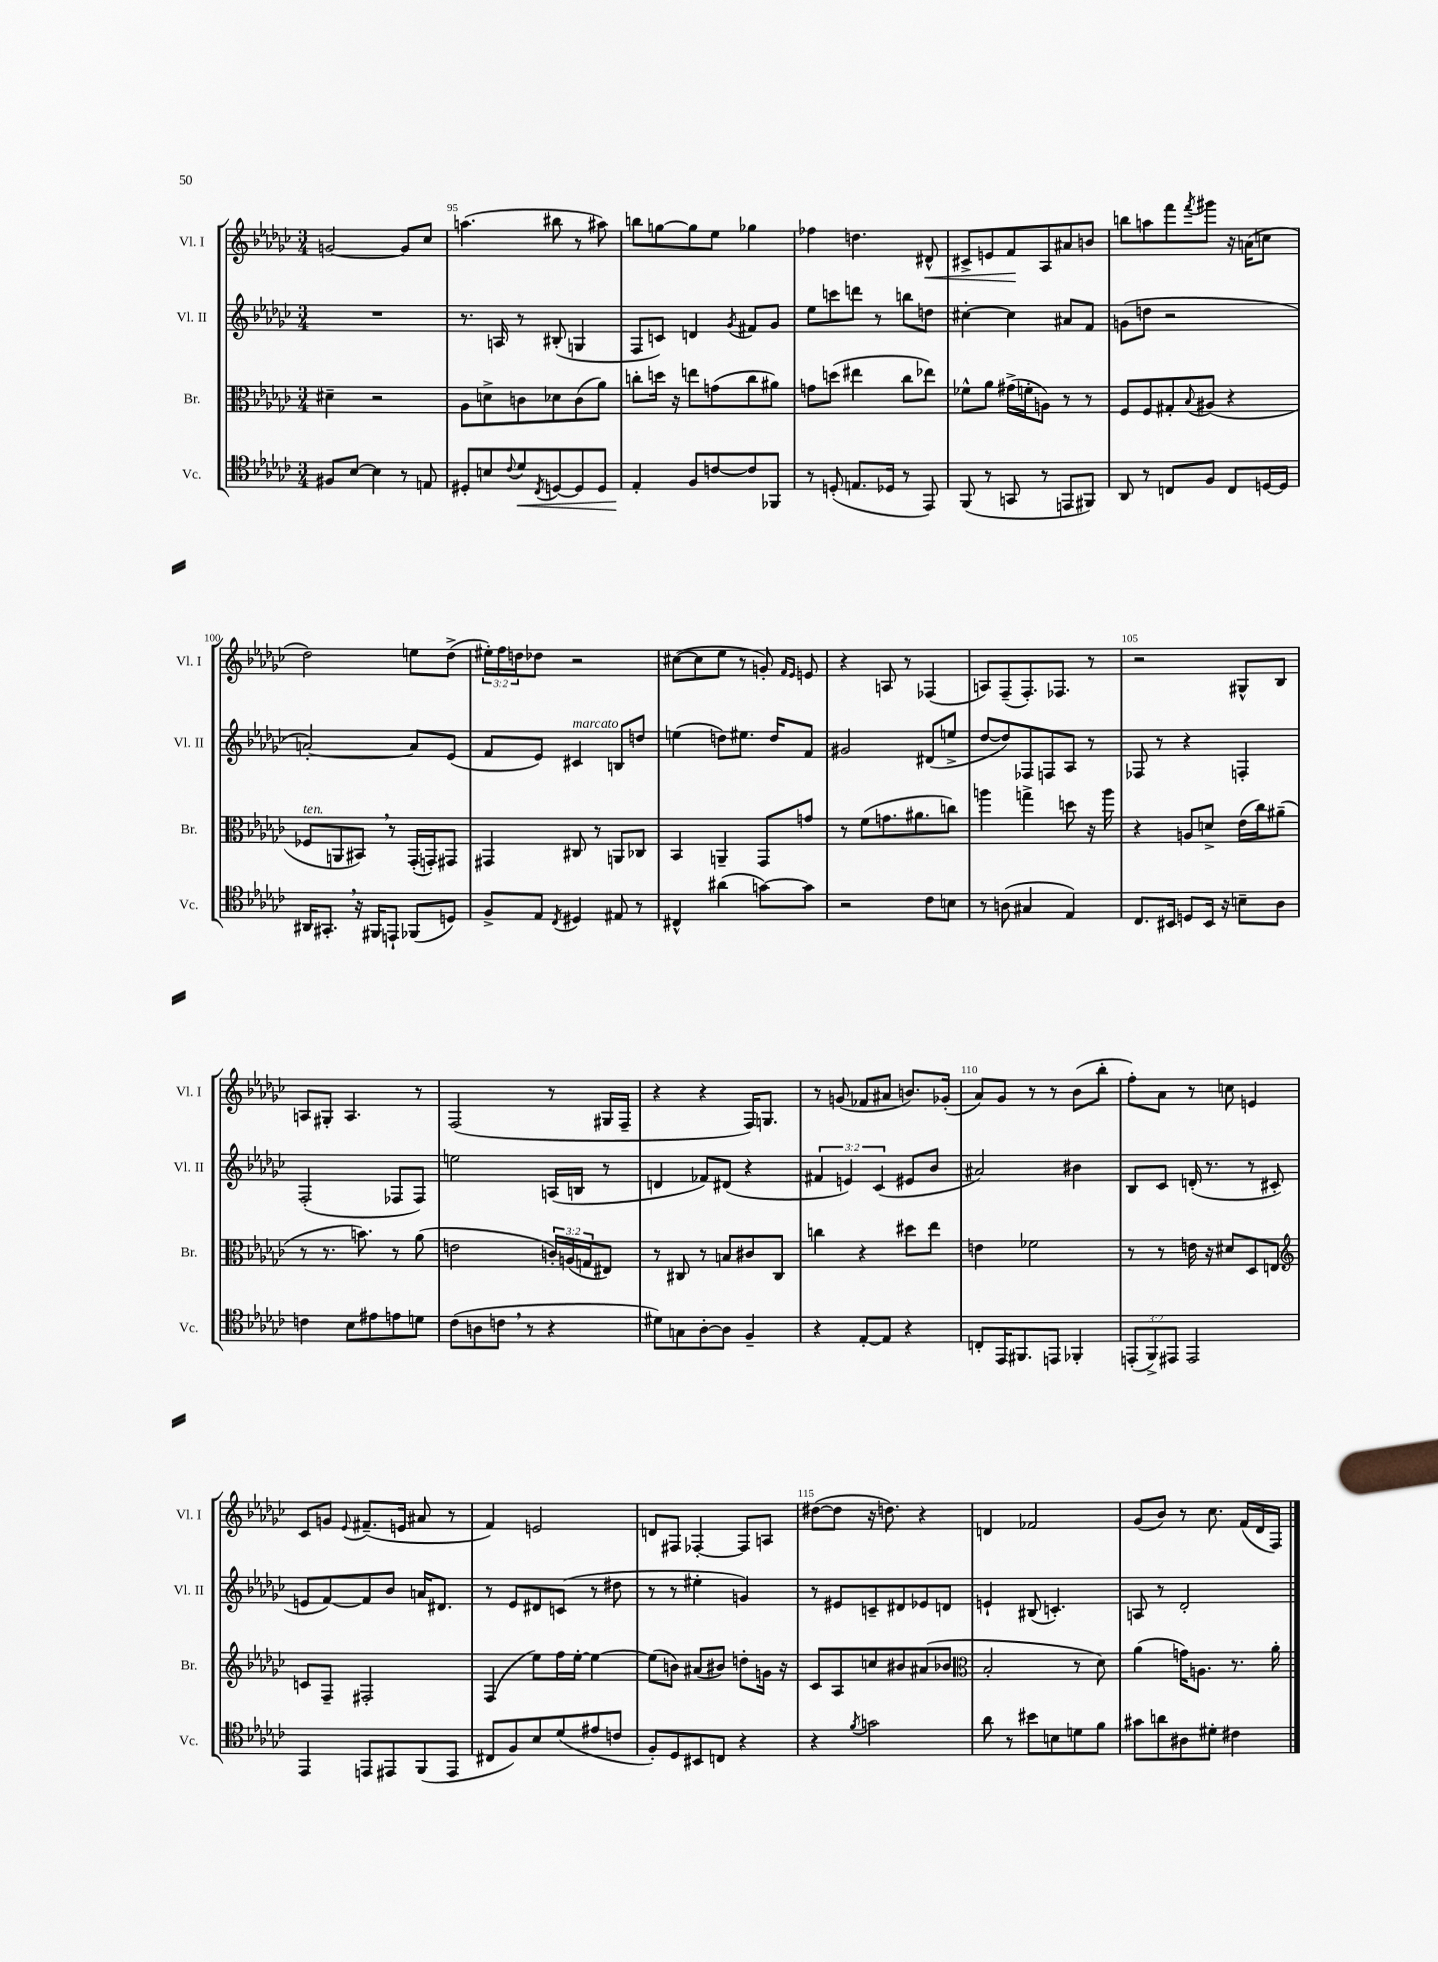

**kern	**kern	**kern	**kern
*staff4	*staff3	*staff2	*staff1
*clefC4	*clefC3	*clefG2	*clefG2
*k[b-e-a-d-g-c-]	*k[b-e-a-d-g-c-]	*k[b-e-a-d-g-c-]	*k[b-e-a-d-g-c-]
*M3/4	*M3/4	*M3/4	*M3/4
8F#/L	4d#~\	2.r	[2g/
[8B-/J	.	.	.
4B-\]	2r	.	.
8r	.	.	8g/]L
8E/	.	.	8cc-/J
=	=	=	=
8D#'/L	8A-\L	8.r	(4.aa\
8B/	8d^\	.	.
.	.	16A/	.
8qqc-/	.	.	.
8d-/	8c\	8r	.
8qC-/	.	.	.
[8D/	8d-\	(8B#'/	8bb#\
8D/]	(8c\	4G/	8r
8D/J	8a-\J)	.	8aa#\)
=	=	=	=
4E-'/	8cc'\L	8F/L	8bb\L
.	16dd\Jk	8c/J)	[8gg\
.	16r	.	.
8F/L	8ee\L	4d/	8gg\]
[8c/	(8g\	.	8ee-\J
.	.	8qg-/	.
8c/]	8cc\	8f#/L	4gg-\
8FF-/J	8a#\J)	8g-/J	.
=	=	=	=
8r	8g\L	8ee-\L	4ff-\
(8D'/	(8dd\J	8ccc\	.
8.E/L	4ee#\	8ddd\J	4.dd\
.	.	8r	.
16D-/Jk	.	.	.
8r	8cc-\L	8bb\L	.
8EE-/)	8ee-\J)	8dd\J	8d#^^/
=	=	=	=
(8FF/	8f-^^\L	[4cc#'\	8c#^/L
8r	8a-\J	.	8e/
8GG/	(16g#^\LL	4cc#\]	8f/
.	16f'\J	.	.
8r	8A\J)	.	8A-/
8EE/L	8r	8a#/L	8a#/
8FF#/J)	8r	8f/J	8b/J
=	=	=	=
8AA-/	8F/L	(8g\L	8bb\L
8r	8F/	8dd\J	8aa\
8C/L	8G#'/	2r	8fff\
.	8qqB-/	.	8qfff/
8F/J	(8A#/J	.	8ggg#\J
8C/L	4r	.	16r
.	.	.	(16a\LK
[16D/L	.	.	8cc\J
16D/]JJ	.	.	.
=	=	=	=
16AA#/LK	8F-/L	[2a'/)	2dd-\)
8.GG#'/J	.	.	.
.	8AA/	.	.
16r	8BB#/J)	.	.
16FF#/LK	.	.	.
8EE`/J	8r	.	.
(8FF-/L	(16GG-'/LL	8a/]L	8ee\L
.	16GG'/J)	.	.
8D/J)	8GG#/J	(8e-/J	(8dd-^\J
=	=	=	=
8F^/L	4GG#/	8f/L	24ee#'\LL)
.	.	.	24ff\
.	.	.	24dd\J
8E-/J	.	8e-/J)	8dd-\J
8qC-/	.	.	.
4D#/	8C#/	4c#/	2r
.	8r	.	.
8E#/	8AA/L	8B/L	.
8r	8C-/J	8dd/J	.
=	=	=	=
4C#^^/	4BB-/	(4ee\	([8cc#\L
.	.	.	8cc#\]
(4a#\	4AA~/	8dd\L)	8ee-\J
.	.	8.ee#\J	8r
[8g\L)	8GG-/L	.	8g'/)
.	.	16dd/LK	.
.	.	.	16qqf/LL
.	.	.	16qqe-/JJ
8g\]J	8g/J	8f/J	8e/
=	=	=	=
2r	8r	2g#/	4r
.	(8f\L	.	.
.	8.g\	.	8A/
.	.	.	8r
.	8.a#\	.	.
8c-\L	.	(8d#/L	(4F-/
8B\J	8cc\J)	8ee^/J	.
=	=	=	=
8r	4aa\	[8dd-/L	8A/L)
(8A\	.	8dd-/])	(8F~/
4G#/	4gg^\	8F-/	8.F'/)
.	.	8F/	.
.	.	.	8.F-/J
4E-/)	8dd\	8A-/J	.
.	16r	8r	8r
.	16aa\	.	.
=	=	=	=
8.C-/L	4r	8F-/	2r
.	.	8r	.
16BB#/Jk	.	.	.
8D/L	8A/L	4r	.
16BB#/Jk	8d^/J	.	.
16r	.	.	.
8B~\L	(16e-\LL	4F'/	8G#^^/L
.	16cc-\J)	.	.
8A-\J	(8a#~\J	.	8B-/J
=	=	=	=
4c\	8r	(2F'/	8A/L
.	8.r	.	8G#'/J
8B-\L	.	.	4.A/
.	8.b\)	.	.
8e#\	.	.	.
8e\	8r	8F-/L	.
8d\J	(8a-\	8F-/J)	8r
=	=	=	=
(8c-\L	2e\	2ee\	(2F/
8A\	.	.	.
8c\J	.	.	.
8r	.	.	.
4r	24c'/LL)	(16A/LL	8r
.	(24A/	.	.
.	.	16B/JJ	.
.	24G/J	.	.
.	8E#/J)	8r	16G#/LL
.	.	.	16F~/JJ
=	=	=	=
8d#\L)	8r	4d/	4r
8G\	8C#/	.	.
[8A-'\	8r	8f-/L)	4r
8A-\]J	8B/L	(8d#/J	.
4F~/	8c#/	4r	16F/LK)
.	.	.	8.G/J
.	8C#/J	.	.
=	=	=	=
4r	4cc\	6f#/	8r
.	.	.	(8g/
.	.	6e/)	.
[8E-'/L	4r	.	8f-/L
.	.	(6c-/	.
8E-/]J	.	.	8a#/J
4r	8dd#\L	8e#/L	8.b/L)
.	8ee-\J	8b-/J	.
.	.	.	(16g-'/Jk
=	=	=	=
8C'/L	4e\	2a#/)	8a-/L)
16EE-/K	.	.	8g-/J
8.FF#/	.	.	.
.	2f-\	.	8r
8EE/J	.	.	8r
4FF-'/	.	4b#\	(8b-\L
.	.	.	8bb-'\J
=	=	=	=
(12EE'/L	8r	8B-/L	8ff'\L)
12FF^/)	.	.	.
.	8r	8c-/J	8a-\J
12EE#/J	.	.	.
2EE#/	16e\	(16d'/	8r
.	16r	8.r	.
.	8d#/L	.	8cc\
.	8D-/	8r	4e/
.	8E/J	8c#'/	.
=	=	=	=
*	*clefG2	*	*
4EE-/	8c/L	8e/L	8c-/L
.	8F~/J	[8f/)	8g/J
.	.	.	8qqe-/
8EE/L	2F#'/	8f/]	(8.f#~/L
8EE#/	.	8b-/J	.
.	.	.	16e/Jk
(8FF/	.	16a/LK	8a#/
.	.	8.d#/J	.
8EE#/J	.	.	8r
=	=	=	=
8C#/L	(4F/	8r	4f/)
8F/)	.	8e-/L	.
8B-/	8ee-\L)	8d#/	2e/
(8d-/	16ff\L	(8c/J	.
.	[16ee-'\JJ	.	.
8e#/	4ee-\_	8r	.
8c/J	.	8dd#\	.
=	=	=	=
8F'/L)	(8ee-\]L	8r	8d/L
8D-/	8b\J)	8r	8F#/J
8BB#/	(8a#/L	4ee#'\	[4F-'/
8C/J	8b#/J)	.	.
4r	8dd'\L	4g/)	8F-/]L
.	16g\Jk	.	8A/J
.	16r	.	.
=	=	=	=
4r	8c-/L	8r	([8dd#\L
.	8A-/	8e#/L	8dd#\]J
8qf/	.	.	.
2g\	8cc/	8c~/	16r
.	.	.	8.dd\)
.	8b#/	8d#/	.
.	(8a#/	8e-/	4r
.	8b-/J	8d/J	.
=	=	=	=
*	*clefC3	*	*
8a-\	2B-'/	4e`/	4d/
8r	.	.	.
8b#\L	.	(8B#/	2f-/
8B\	.	4.c'/)	.
8d\	8r	.	.
8f\J	8d-\)	.	.
=	=	=	=
8g#\L	(4a-\	8A/	(8g-/L
8a\	.	8r	8b-/J)
8A#\	16g\LK)	2d-'/	8r
.	8.A\J	.	.
8d#'\J	.	.	8.cc-\
4c#\	8.r	.	.
.	.	.	(16f/LL
.	.	.	16d-/
.	16a-'\	.	16F/JJ)
==	==	==	==
*-	*-	*-	*-
